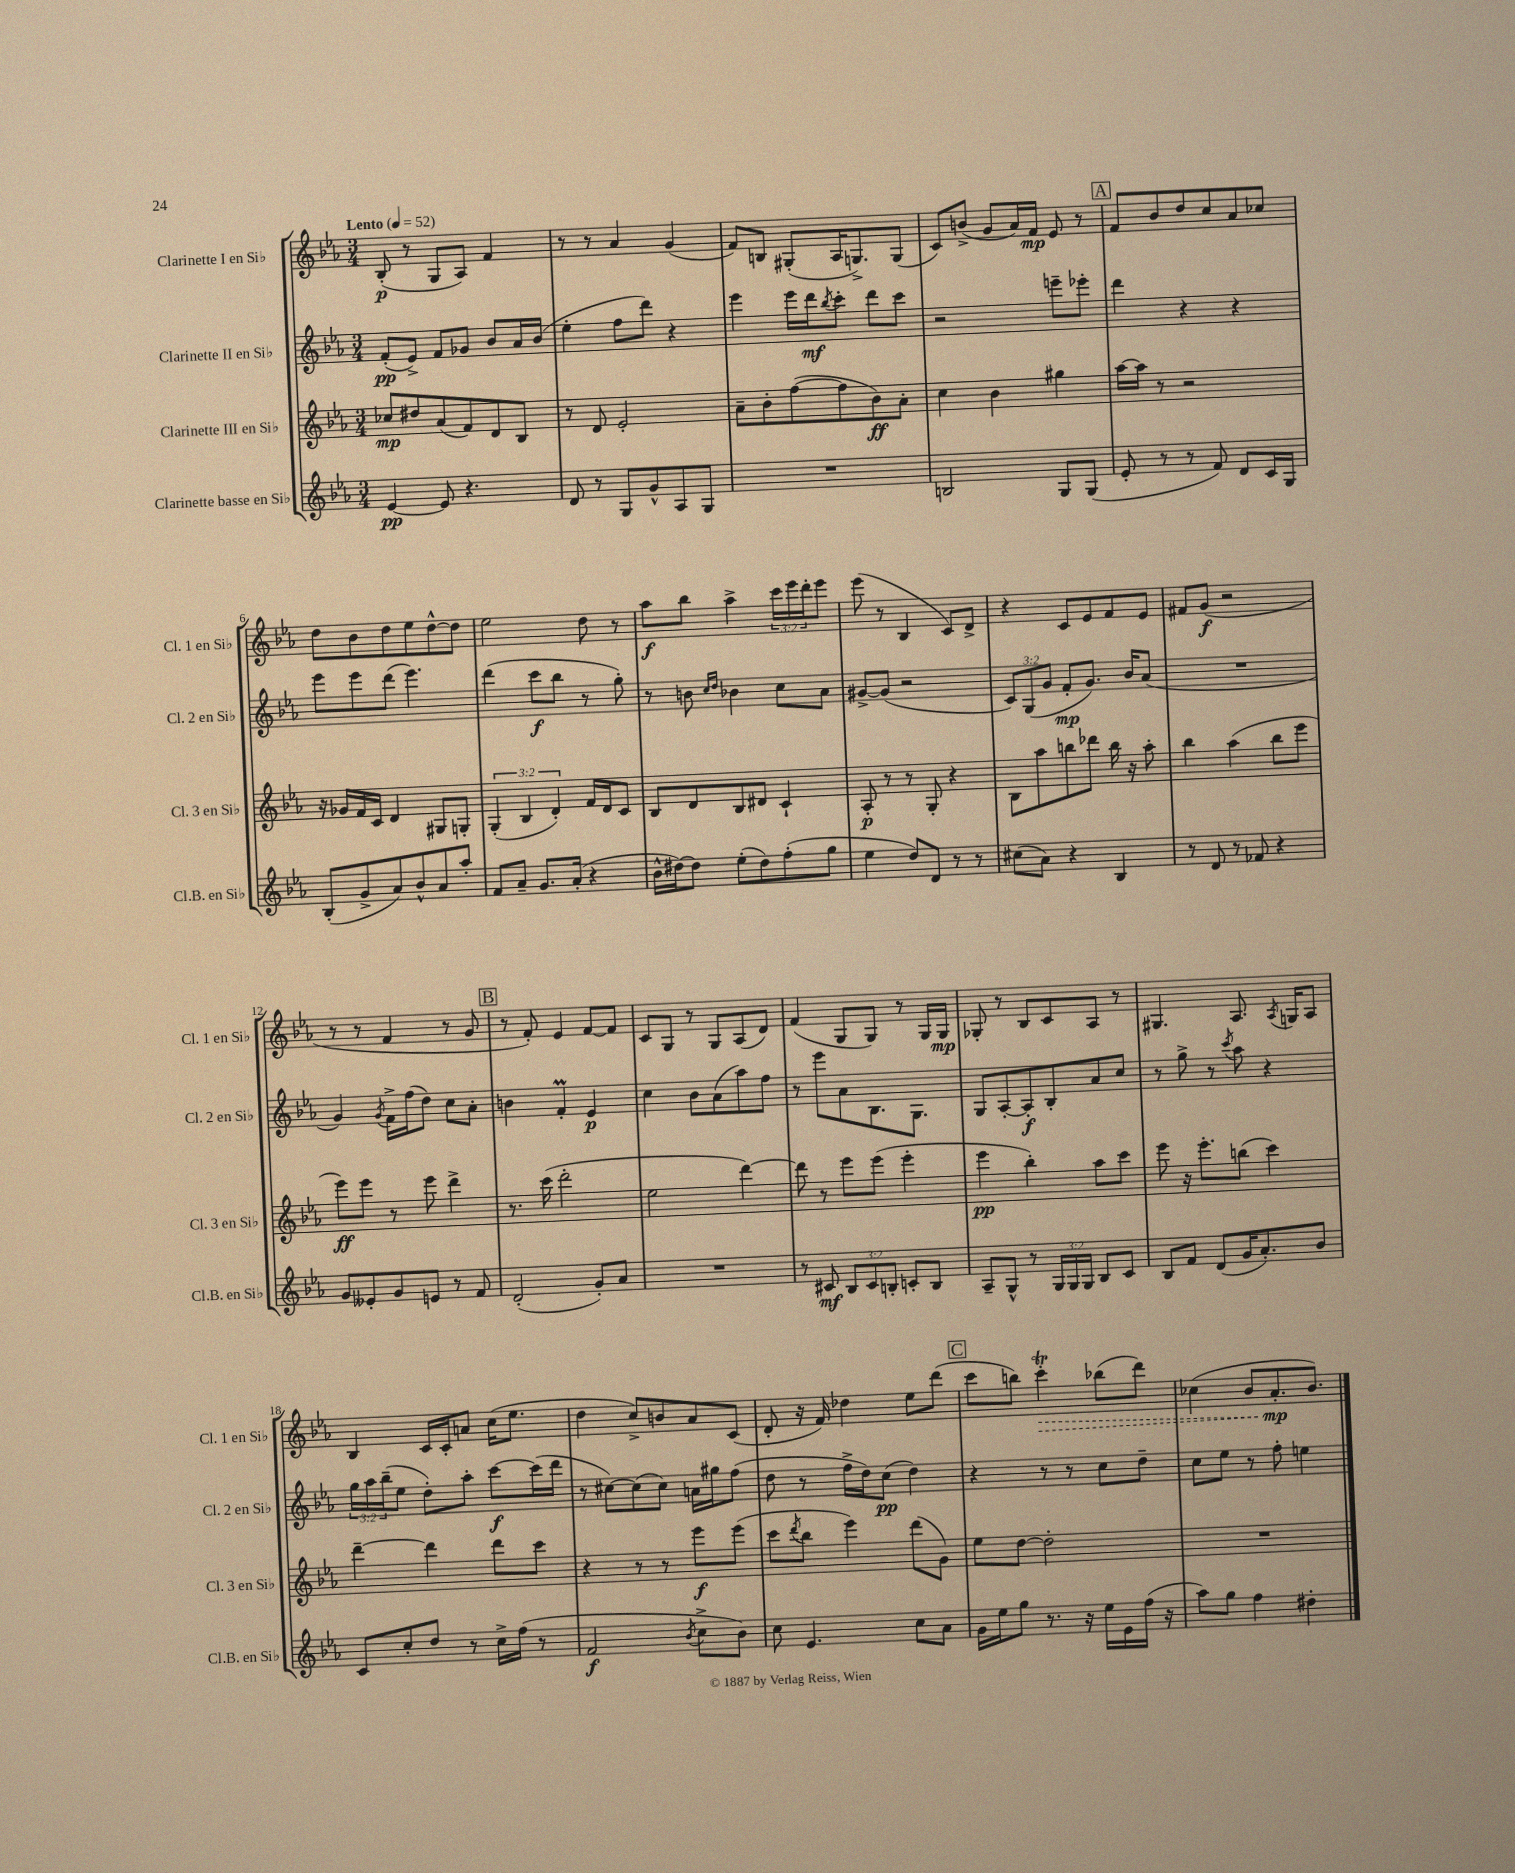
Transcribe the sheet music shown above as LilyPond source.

<<
\new StaffGroup <<
\new Staff = "s0" \with { instrumentName = "Clarinette I en Sib" shortInstrumentName = "Cl. 1 en Sib" } {
    \clef treble \key ees \major \numericTimeSignature \time 3/4 \override Staff.TupletNumber.text = #tuplet-number::calc-fraction-text \tempo "Lento" 4 = 52
    bes8-.\p( r8 g8 aes8) f'4 |
    r8 r8 aes'4 g'4( |
    f'8) b8 gis8-.( aes16 g8.->) g8( |
    c'8) b'8->( g'8 aes'16) f'16\mp ees'8 r8 |
    \mark \markup { \box "A" } f'8 bes'8 d''8 c''8 aes'8 ces''8 |
    d''8 bes'8 d''8 ees''8 d''8~-^ d''8 |
    ees''2 d''8 r8 |
    aes''8\f bes''8 aes''4-> \tuplet 3/2 { c'''16 ees'''16 d'''16-. } ees'''8 |
    ees'''8( r8 bes4 c'8) d'8-> |
    r4 c'8 ees'8 f'8 ees'8 |
    fis'8 g'8\f( r2 |
    r8 r8 f'4 r8 g'8 |
    \mark \markup { \box "B" } r8 f'8-.) ees'4 f'8~ f'8 |
    c'8 g8 r8 g8 aes8( d'8) |
    f'4( g8 g8) r8 g16 g16\mp |
    ges8-. r8 bes8 c'8 aes8 r8 |
    gis4. aes8. \acciaccatura { aes8 } g16 aes8 |
    bes4 c'16 c'16-. a'8 c''16( ees''8. |
    d''4 c''8->) b'8 aes'8 c'8( |
    d'8-. r16 f'16) des''4 ees''8 d'''8( |
    \mark \markup { \box "C" } c'''8 b''8) \once \override Hairpin.style = #'dashed-line c'''4-.\trill\> bes''8( d'''8) |
    ces''4( bes'8 aes'8.-.\mp\! bes'8.) \bar "|." |
}
\new Staff = "s1" \with { instrumentName = "Clarinette II en Sib" shortInstrumentName = "Cl. 2 en Sib" } {
    \clef treble \key ees \major \numericTimeSignature \time 3/4 \override Staff.TupletNumber.text = #tuplet-number::calc-fraction-text
    f'8-.\pp( ees'8->) f'8 ges'8 bes'8 aes'16 bes'16( |
    ees''4-. f''8 d'''8) r4 |
    ees'''4 ees'''16 d'''16\mf \acciaccatura { bes''8 } c'''8-. d'''8 c'''8 |
    r2 e'''8-- ees'''8-. |
    \mark \markup { \box "A" } d'''4 r4 r4 |
    ees'''8 ees'''8 d'''8( ees'''4.) |
    d'''4( c'''8\f bes''8 r8 g''8-.) |
    r8 b'8 \grace { c''16 d''16 } bes'4 c''8 aes'8 |
    gis'8~-> gis'8( r2 |
    \tuplet 3/2 { c'8) g8( g'8 } f'8-.\mp g'8.) bes'16 aes'8( |
    R2. |
    g'4) \acciaccatura { g'8 } f'16-> f''16( d''8) c''8 aes'8-. |
    \mark \markup { \box "B" } b'4 f'4-.\prall ees'4\p |
    c''4 bes'8 aes'8( aes''8) f''8 |
    r8 ees'''8 aes'8 bes8. g8. |
    g8 aes8~-. aes8-.\f bes8-. aes'8 c''8 |
    r8 g''8-> r8 \acciaccatura { c'''8 } aes''8 r4 |
    \tuplet 3/2 { g''16 aes''16 bes''16--( } ees''8 d''8-.) aes''8-. c'''8~\f c'''16( d'''16 |
    r8 cis''8~) cis''8( cis''8) a'16 gis''16 f''8( |
    d''8 r8 f''16-> d''16) c''8\pp( d''4) |
    \mark \markup { \box "C" } r4 r8 r8 c''8 d''8-- |
    c''8 ees''8 r8 f''8-. e''4 \bar "|." |
}
\new Staff = "s2" \with { instrumentName = "Clarinette III en Sib" shortInstrumentName = "Cl. 3 en Sib" } {
    \clef treble \key ees \major \numericTimeSignature \time 3/4 \override Staff.TupletNumber.text = #tuplet-number::calc-fraction-text
    ces''8\mp dis''8 aes'8( f'8) d'8 bes8 |
    r8 d'8 ees'2-. |
    aes'8-- bes'8-. f''8~( f''8 bes'8\ff) aes'8-. |
    c''4 bes'4 gis''4 |
    \mark \markup { \box "A" } aes''16~ aes''16 r8 r2 |
    r16 ges'16 f'16 c'16 d'4 gis8 g8-. |
    \tuplet 3/2 { g4-.( bes4 d'4-.) } f'16 d'16 c'8 |
    bes8 d'8 bes8 dis'8 c'4-! |
    aes8-.\p r8 r8 g8-. r4 |
    bes8 aes''8 b''8 des'''8 b''16 r16 aes''8-. |
    bes''4 aes''4( bes''8 ees'''8 |
    ees'''8\ff) ees'''8 r8 ees'''8 d'''4-> |
    \mark \markup { \box "B" } r8. c'''16( d'''2-. |
    ees''2 d'''4~) |
    d'''8 r8 ees'''8 ees'''8( ees'''4-. |
    ees'''4\pp bes''4-.) aes''8 c'''8 |
    ees'''8 r16 ees'''8.-. b''8( c'''4) |
    d'''4~-- d'''4 d'''8 c'''8 |
    r4 r8 r8 ees'''8\f ees'''8( |
    c'''8 \acciaccatura { d'''8 } bes''8 ees'''4) d'''8( g'8) |
    \mark \markup { \box "C" } ees''8 d''8~ d''2-. |
    R2. \bar "|." |
}
\new Staff = "s3" \with { instrumentName = "Clarinette basse en Sib" shortInstrumentName = "Cl.B. en Sib" } {
    \clef treble \key ees \major \numericTimeSignature \time 3/4 \override Staff.TupletNumber.text = #tuplet-number::calc-fraction-text
    ees'4~\pp ees'8 r4. |
    d'8 r8 g8 g'8-^ aes8 g8 |
    R2. |
    b2 g8 g8( |
    \mark \markup { \box "A" } ees'8-. r8 r8 f'8) d'8 c'16 g16 |
    bes8-.( g'8-> aes'8) bes'8-^ aes'8 aes''8-. |
    f'8 aes'8-- g'8. aes'16-.( r4 |
    bes'16-^ dis''16~) dis''8 ees''8-.( dis''8) f''8-.( g''8 |
    ees''4 d''8) d'8 r8 r8 |
    cis''8( aes'8) r4 bes4 |
    r8 d'8 r8 fes'8 r4 |
    g'8 eeses'8-. g'8 e'8 r8 f'8 |
    \mark \markup { \box "B" } d'2-.( g'8-.) aes'8 |
    R2. |
    r8 cis'8\mf \tuplet 3/2 { bes8 cis'8 b8-. } c'8-. b8 |
    aes8-- g8-^ r8 \tuplet 3/2 { g16 g16 g16 } bes8 c'8 |
    bes8 f'8 d'8( g'16 aes'8.-.) bes'8 |
    c'8 c''8-. d''8 r8 c''16-> f''16( r8 |
    f'2\f \acciaccatura { bes'8 } c''8-> bes'8) |
    c''8 ees'4. c''8 aes'8 |
    \mark \markup { \box "C" } g'16 ees''16 g''8 r8. r16 ees''16 ees'16 f''16( r16 |
    aes''8) g''8 f''4 dis''4-. \bar "|." |
}
>>
>>
